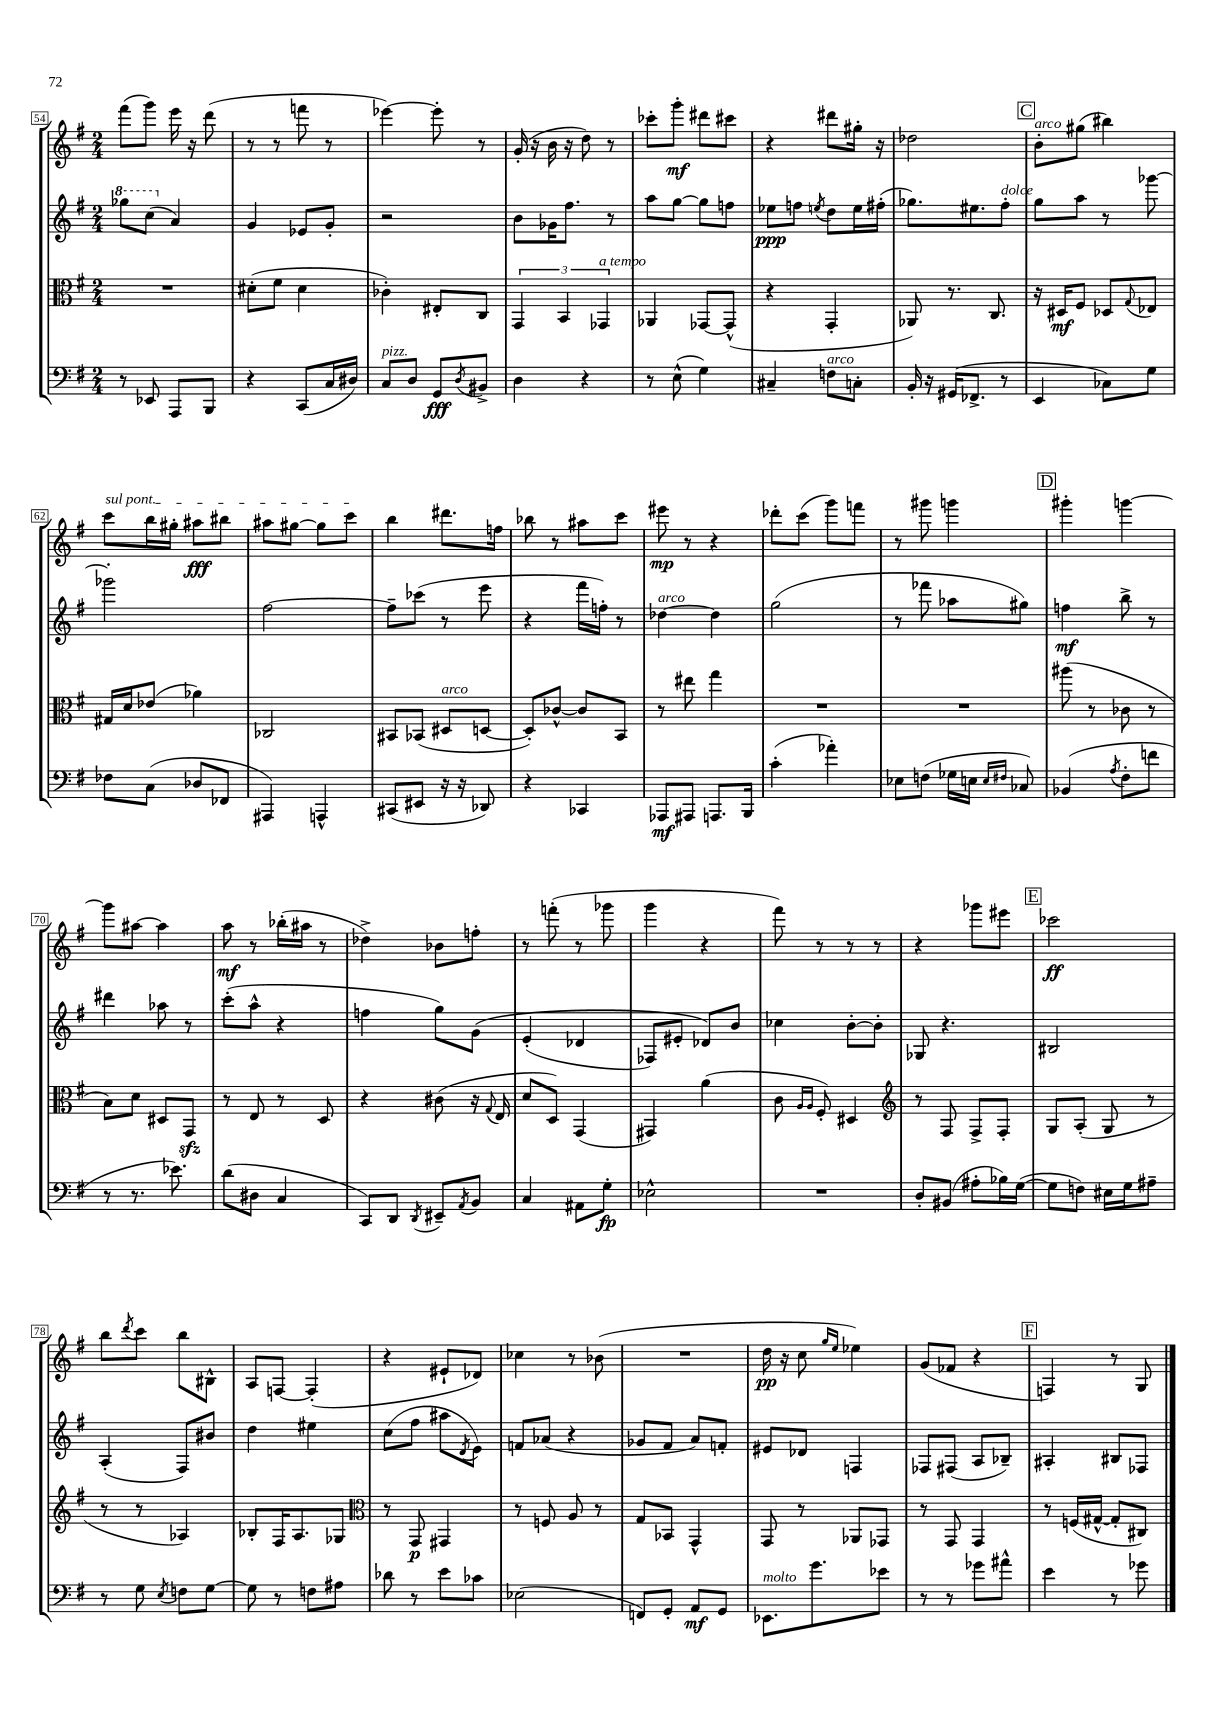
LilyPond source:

<<
\new StaffGroup <<
\new Staff = "s0" {
    \clef treble \key g \major \numericTimeSignature \time 2/4
    fis'''8( g'''8) e'''16 r16 d'''8( |
    r8 r8 f'''8 r8 |
    ees'''4~) ees'''8-. r8 |
    g'16-.( r16 b'16 r16 d''8) r8 |
    ces'''8-. g'''8-.\mf dis'''8 cis'''8 |
    r4 dis'''8 gis''16-. r16 |
    des''2 |
    \mark \markup { \box "C" } b'8-.^\markup { \italic "arco" } gis''8( bis''4) |
    \once \override TextSpanner.bound-details.left.text = \markup { \italic "sul pont." } c'''8\startTextSpan b''16 gis''16-. ais''8\fff bis''8 |
    ais''8 gis''8~ gis''8 c'''8\stopTextSpan |
    b''4 dis'''8. f''16 |
    bes''8 r8 ais''8 c'''8 |
    eis'''8\mp r8 r4 |
    des'''8-. c'''8( g'''8) f'''8 |
    r8 gis'''8 g'''4 |
    \mark \markup { \box "D" } gis'''4-. g'''4~ |
    g'''8 ais''8~ ais''4 |
    a''8\mf r8 bes''16-.( ais''16 r8 |
    des''4->) bes'8 f''8-. |
    r8 f'''8-.( r8 ges'''8 |
    g'''4 r4 |
    fis'''8) r8 r8 r8 |
    r4 ges'''8 eis'''8 |
    \mark \markup { \box "E" } ces'''2\ff |
    b''8 \acciaccatura { d'''8 } c'''8 b''8 bis8-^ |
    a8 f8~ f4-.( |
    r4 eis'8-! des'8) |
    ces''4 r8 bes'8( |
    R2 |
    d''16\pp r16 c''8 \grace { g''16 e''16 } ees''4) |
    g'8( fes'8 r4 |
    \mark \markup { \box "F" } f4) r8 g8 \bar "|." |
}
\new Staff = "s1" {
    \clef treble \key g \major \numericTimeSignature \time 2/4
    \ottava #1 ges'''8 c'''8( \ottava #0 a'4) |
    g'4 ees'8 g'8-. |
    r2 |
    b'8 ges'16 fis''8. r8 |
    a''8 g''8~ g''8 f''8 |
    ees''8\ppp f''8 \acciaccatura { e''8 } d''8 e''16 fis''16-.( |
    ges''8.) eis''8. fis''8-.^\markup { \italic "dolce" } |
    \mark \markup { \box "C" } g''8 a''8 r8 ges'''8~ |
    ges'''2-. |
    fis''2~ |
    fis''8-- ces'''8( r8 e'''8 |
    r4 fis'''16 f''16-.) r8 |
    des''4~^\markup { \italic "arco" } des''4 |
    g''2( |
    r8 fes'''8 aes''8 gis''8) |
    \mark \markup { \box "D" } f''4\mf b''8-> r8 |
    dis'''4 aes''8 r8 |
    c'''8-.( a''8-^ r4 |
    f''4 g''8) g'8\( |
    e'4-.( des'4 |
    fes8) eis'8-. des'8\) b'8 |
    ces''4 b'8~-. b'8-. |
    ges8 r4. |
    \mark \markup { \box "E" } bis2 |
    a4-.( fis8) bis'8 |
    d''4 eis''4 |
    c''8( fis''8 ais''8 \acciaccatura { d'8 } e'8) |
    f'8 aes'8( r4 |
    ges'8 fis'8 a'8) f'8-. |
    eis'8 des'8 f4 |
    fes8 fis8( a8 bes8--) |
    \mark \markup { \box "F" } ais4-. bis8 fes8 \bar "|." |
}
\new Staff = "s2" {
    \clef alto \key g \major \numericTimeSignature \time 2/4
    R2 |
    dis'8-.( fis'8 dis'4 |
    ces'4-.) eis8-. c8 |
    \tuplet 3/2 { g,4 b,4 ges,4^\markup { \italic "a tempo" } } |
    aes,4 ges,8~ ges,8-^( |
    r4 g,4-. |
    aes,8) r8. c8. |
    \mark \markup { \box "C" } r16 dis16\mf fis8 des8 \appoggiatura { g8 } ees8 |
    gis16 d'16 ees'8( aes'4) |
    ces2 |
    bis,8 bes,8( dis8^\markup { \italic "arco" } d8~ |
    d8-.) ces'8~-^ ces'8 b,8 |
    r8 eis''8 g''4 |
    R2 |
    R2 |
    \mark \markup { \box "D" } ais''8( r8 ces'8 r8 |
    b8) d'8 dis8 g,8\sfz |
    r8 e8 r8 d8 |
    r4 cis'8( r16 \appoggiatura { g8 } e16 |
    d'8 d8) g,4( |
    gis,4) a'4( |
    c'8 \grace { a16 a16 } fis8-.) dis4 |
    \clef treble r8 fis8 fis8-> fis8-. |
    \mark \markup { \box "E" } g8 a8-.( g8 r8 |
    r8 r8 aes4) |
    bes8-. fis16 a8. ges8 |
    \clef alto r8 g,8\p gis,4 |
    r8 f8 a8 r8 |
    g8 bes,8 g,4-^ |
    g,8 r8 aes,8 ges,8 |
    r8 g,8 g,4 |
    \mark \markup { \box "F" } r8 f16( gis16~-^ gis8-. cis8) \bar "|." |
}
\new Staff = "s3" {
    \clef bass \key g \major \numericTimeSignature \time 2/4
    r8 ees,8 a,,8 b,,8 |
    r4 c,8( c16 dis16) |
    c8^\markup { \italic "pizz." } d8 g,8\fff \acciaccatura { d8 } bis,8-> |
    d4 r4 |
    r8 e8-^( g4) |
    cis4-- f8^\markup { \italic "arco" } c8-. |
    b,16-. r16 gis,16( fes,8.-> r8 |
    \mark \markup { \box "C" } e,4 ces8) g8 |
    fes8 c8( des8 fes,8 |
    ais,,4) a,,4-^ |
    cis,8( eis,8 r16 r16 des,8) |
    r4 ces,4 |
    aes,,8\mf ais,,8 a,,8. b,,16 |
    c'4-.( aes'4-.) |
    ees8 f8( ges16 e16 \grace { e16 fis16 } ces8) |
    \mark \markup { \box "D" } bes,4( \acciaccatura { a8 } fis8-. f'8 |
    r8 r8. ees'8.) |
    d'8( dis8 c4 |
    c,8) d,8 \acciaccatura { d,8 } eis,8-- \acciaccatura { a,8 } b,8 |
    c4 ais,8 g8-.\fp |
    ees2-^ |
    R2 |
    d8-. bis,8( ais8-. bes16) g16~( |
    \mark \markup { \box "E" } g8 f8) eis16 g16 ais8-- |
    r8 g8 \acciaccatura { e8 } f8 g8~ |
    g8 r8 f8 ais8 |
    des'8 r8 e'8 ces'8 |
    ees2( |
    f,8) g,8-. a,8\mf g,8 |
    ees,8.^\markup { \italic "molto" } g'8. ees'8 |
    r8 r8 ges'8 ais'8-^ |
    \mark \markup { \box "F" } e'4 r8 ges'8 \bar "|." |
}
>>
>>
\layout { \context { \Score currentBarNumber = #54 \override BarNumber.stencil = #(make-stencil-boxer 0.1 0.3 ly:text-interface::print) } }
